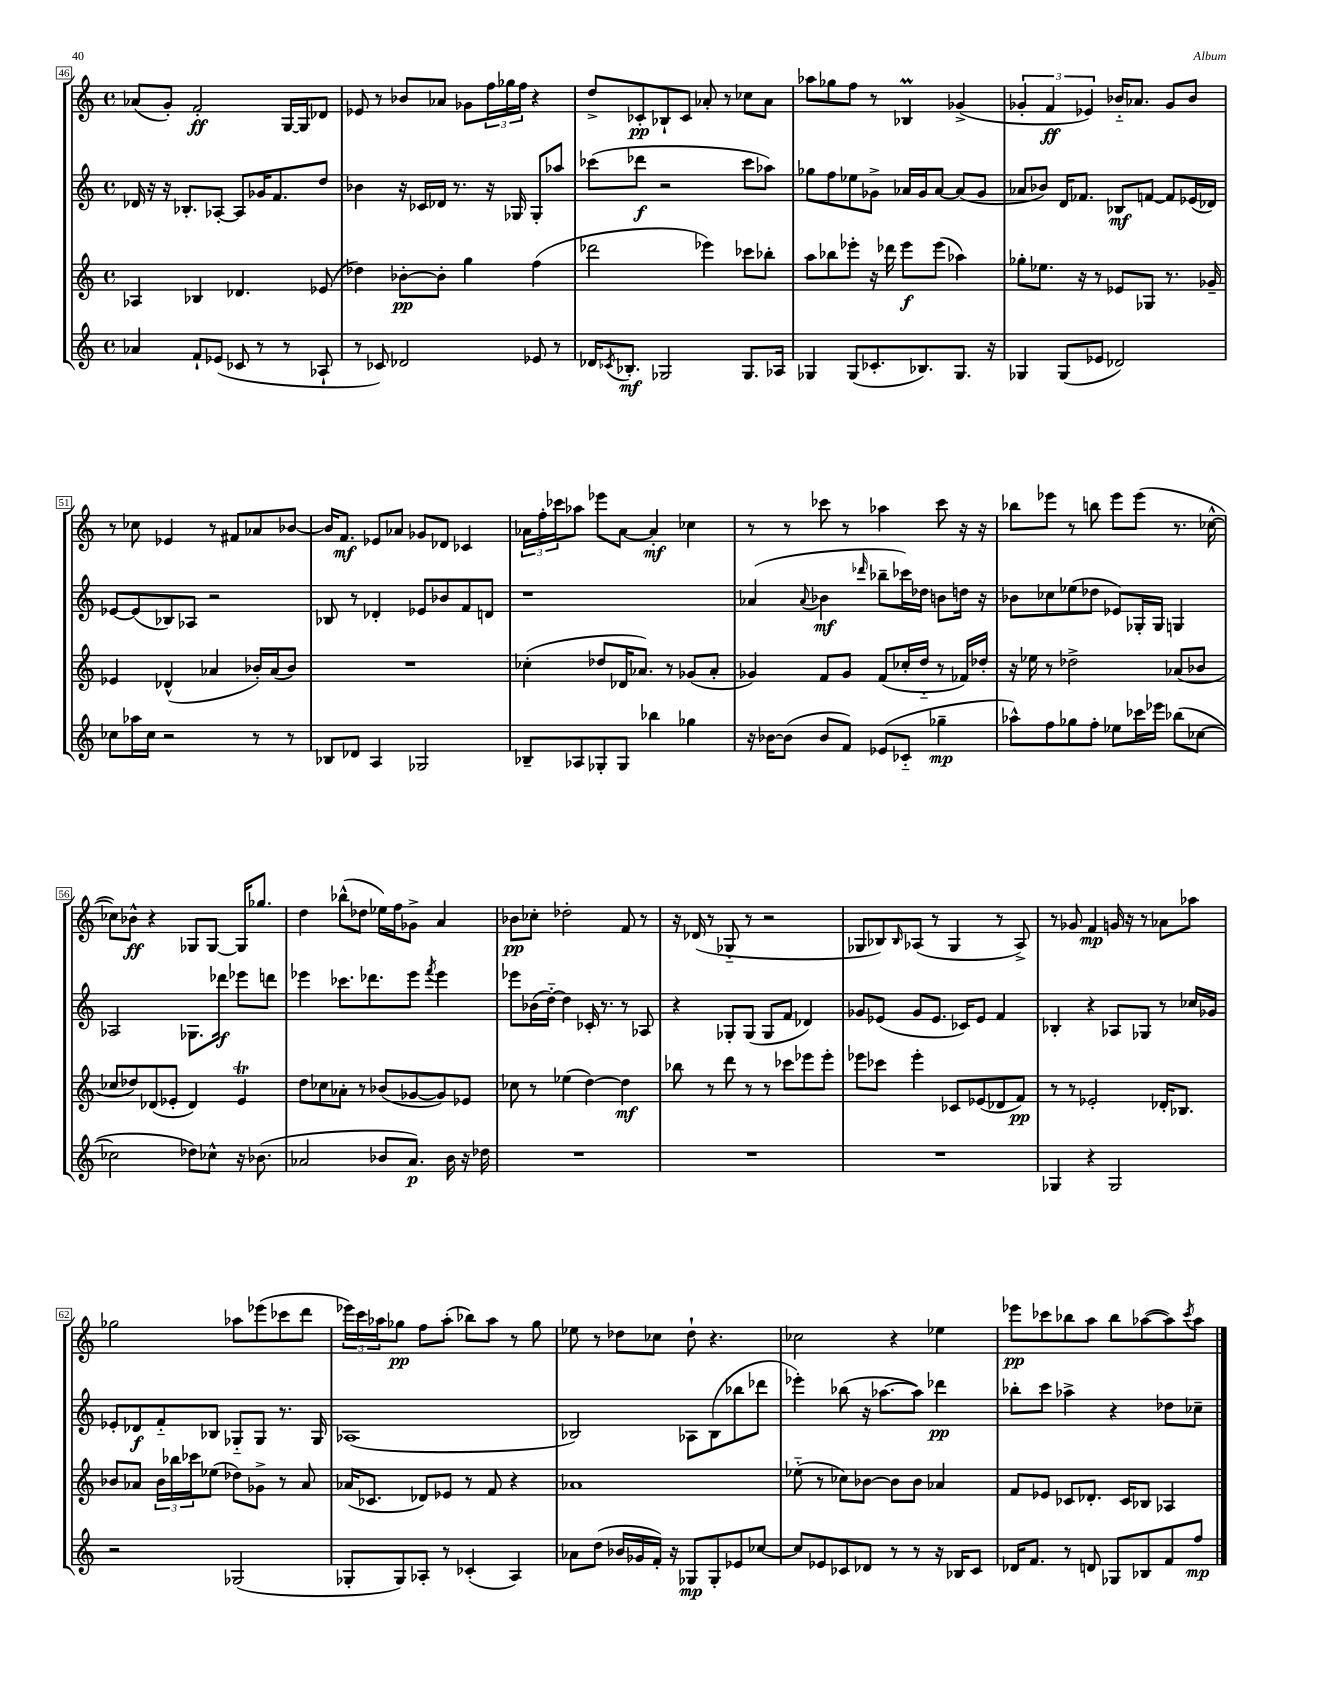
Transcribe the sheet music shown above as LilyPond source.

<<
\new StaffGroup <<
\new Staff = "s0" {
    \clef treble \key c \major \defaultTimeSignature \time 4/4
    aes'8( g'8-.) f'2-.\ff g16~ g16 des'8 |
    ees'8 r8 bes'8 aes'8 ges'8 \tuplet 3/2 { f''16 ges''16 f''16 } r4 |
    d''8-> ces'8-.\pp bes8-! ces'8 aes'8-. r8 ces''8 aes'8 |
    aes''8 ges''8 f''8 r8 bes4\prall ges'4->( |
    \tuplet 3/2 { ges'4-. f'4\ff ees'4) } bes'16-_ aes'8. ges'8 bes'8 |
    r8 ces''8 ees'4 r8 fis'8 aes'8 bes'8~ |
    bes'16 f'8.\mf ees'8 aes'8 ges'8 des'8 ces'4 |
    \tuplet 3/2 { aes'16 f''16-. ces'''16 } aes''8 ees'''8 aes'8~ aes'4-.\mf ces''4 |
    r8 r8 ces'''8 r8 aes''4 ces'''8 r16 r16 |
    bes''8 ees'''8 r8 b''8 ees'''8 ees'''8( r8. ces''16~-^ |
    ces''8) bes'8-^\ff r4 ges8 ges8~ ges16 ges''8. |
    d''4 bes''8-^( des''8 ees''16) f''16 ges'8-> a'4 |
    bes'8\pp ces''8-. des''2-. f'8 r8 |
    r16 des'16( r8 ges8-_ r8 r2 |
    ges8 bes8) \grace { bes16 } aes8( r8 ges4 r8 aes8->) |
    r8 ges'8 f'4\mp g'16 r16 r8 aes'8 aes''8 |
    ges''2 aes''8 ees'''8( ces'''8 d'''8 |
    \tuplet 3/2 { ees'''16) c'''16 aes''16 } ges''8\pp f''8 aes''8-.( bes''8) aes''8 r8 ges''8 |
    ees''8 r8 des''8 ces''8 des''8-! r4. |
    ces''2 r4 ees''4 |
    ees'''8\pp ces'''8 bes''8 a''8 bes''8 aes''8~( aes''8) \acciaccatura { ces'''8 } aes''8 \bar "|." |
}
\new Staff = "s1" {
    \clef treble \key c \major \defaultTimeSignature \time 4/4
    des'16 r16 r16 bes8.-. aes8~-. aes8 ges'16 f'8. d''8 |
    bes'4 r16 ces'16 des'16 r8. r16 ges16 ges8-. aes''8 |
    ces'''8( des'''8\f r2 ces'''8 aes''8) |
    ges''8 f''8 ees''8 ges'8-> aes'16 ges'16 aes'8~ aes'8( ges'8 |
    aes'8 bes'8) d'16 fes'8. bes8\mf f'8~ f'8 ees'16( des'16) |
    ees'8~ ees'8( bes8) aes8 r2 |
    bes8 r8 des'4-. ees'8 bes'8 f'8 d'8 |
    r1 |
    aes'4( \appoggiatura { aes'8 } bes'4\mf \grace { des'''16 } bes''8-- ces'''16) des''16 b'8 d''16 r16 |
    bes'8 ces''8 ees''8( des''8 ees'8) ges16-. ges16 g4 |
    aes2 ges8. des'''16\f ees'''8 d'''8 |
    ees'''4 ces'''8. des'''8. ees'''8 \acciaccatura { f'''8 } ees'''4 |
    ees'''8 bes'16( d''16~-_) d''4 ces'16-. r8. r8 aes8 |
    r4 ges8-. ges8( ges8 f'8 des'4) |
    ges'8 ees'8( ges'8 ees'8. ces'16) ees'8 f'4 |
    bes4-. r4 aes8 ges8 r8 ces''16 ges'16 |
    ees'8-. des'8\f f'8-_ bes8 ges8-_ ges8 r8. ges16 |
    aes1( |
    bes2) aes8 bes8( bes''8 des'''8 |
    ees'''4-.) bes''8( r16 aes''8.~ aes''8) des'''4\pp |
    bes''8-. c'''8 aes''4-> r4 des''8 ces''8-- \bar "|." |
}
\new Staff = "s2" {
    \clef treble \key c \major \defaultTimeSignature \time 4/4
    aes4 bes4 des'4. ees'8( |
    des''4) bes'8~-.\pp bes'8-. g''4 f''4( |
    des'''2 ees'''4) ces'''8 bes''8-. |
    a''8 bes''8 ees'''8-. r16 des'''16 ees'''8\f ees'''8( aes''4) |
    ges''8-. ees''8. r16 r8 ees'8 ges8 r8. ges'16-- |
    ees'4 des'4-^( aes'4 bes'16-.) aes'16( bes'8) |
    R1 |
    ces''4-.( des''8 des'16 aes'8.) r8 ges'8( aes'8-. |
    ges'4) f'8 ges'8 f'8( ces''16-. d''16-_ r8 fes'16) des''16-. |
    r16 ees''16 r8 des''2-> aes'8( bes'8 |
    ces''8 des''8) des'8( ees'8-. des'4) ees'4\trill |
    d''8 ces''8 aes'8-. r8 bes'8( ges'8~ ges'8) ees'8 |
    ces''8 r8 ees''4( d''4~) d''4\mf |
    bes''8 r8 d'''8 r8 r8 ces'''8 ees'''8 ees'''8-. |
    ees'''8 ces'''8 ees'''4-. ces'8 ees'8( des'8 f'8\pp) |
    r8 r8 ees'2-. des'16-. bes8. |
    bes'8 aes'8 \tuplet 3/2 { bes'16 bes''16 ces'''16 } ees''8( des''8) ges'8-> r8 aes'8 |
    aes'16( ces'8. des'8) ees'8 r8 f'8 r4 |
    aes'1 |
    ees''8-_( r8 ces''8) bes'8~ bes'8 bes'8 aes'4 |
    f'8 ees'8 ces'8 des'8.-. ces'16 bes8 aes4 \bar "|." |
}
\new Staff = "s3" {
    \clef treble \key c \major \defaultTimeSignature \time 4/4
    aes'4 f'8-! ees'8( ces'8 r8 r8 aes8-! |
    r8 ces'8) des'2 ees'8 r8 |
    des'16 \acciaccatura { ces'8 } bes8.-.\mf ges2 ges8. aes16 |
    ges4 ges8( ces'8.-. bes8.) ges8. r16 |
    ges4 ges8( ees'8 des'2) |
    ces''8 aes''16 ces''16 r2 r8 r8 |
    bes8 des'8 a4 ges2 |
    bes8-- aes8 ges8-. ges8 bes''4 ges''4 |
    r16 bes'16~ bes'8( bes'8 f'8) ees'8( ces'8-_ ges''4--\mp |
    aes''8-^) f''8 ges''8 f''8-. ees''8 ces'''16 ees'''16 bes''8( ces''8~ |
    ces''2 des''8) ces''8-^ r16 bes'8.( |
    aes'2 bes'8 aes'8.\p) bes'16 r16 des''16 |
    R1 |
    R1 |
    R1 |
    ges4 r4 ges2 |
    r2 ges2( |
    ges8-. ges8) aes8-. r8 ces'4-.( aes4) |
    aes'8 d''8( bes'16 ges'16 f'16-.) r16 ges8\mp ges8-. ees'8 ces''8~ |
    ces''8 ees'8 ces'8 des'8 r8 r8 r16 bes16 ces'8 |
    des'16 f'8. r8 d'8 ges8 bes8 f'8 f''8\mp \bar "|." |
}
>>
>>
\layout { \context { \Score currentBarNumber = #46 \override BarNumber.stencil = #(make-stencil-boxer 0.1 0.3 ly:text-interface::print) } }
